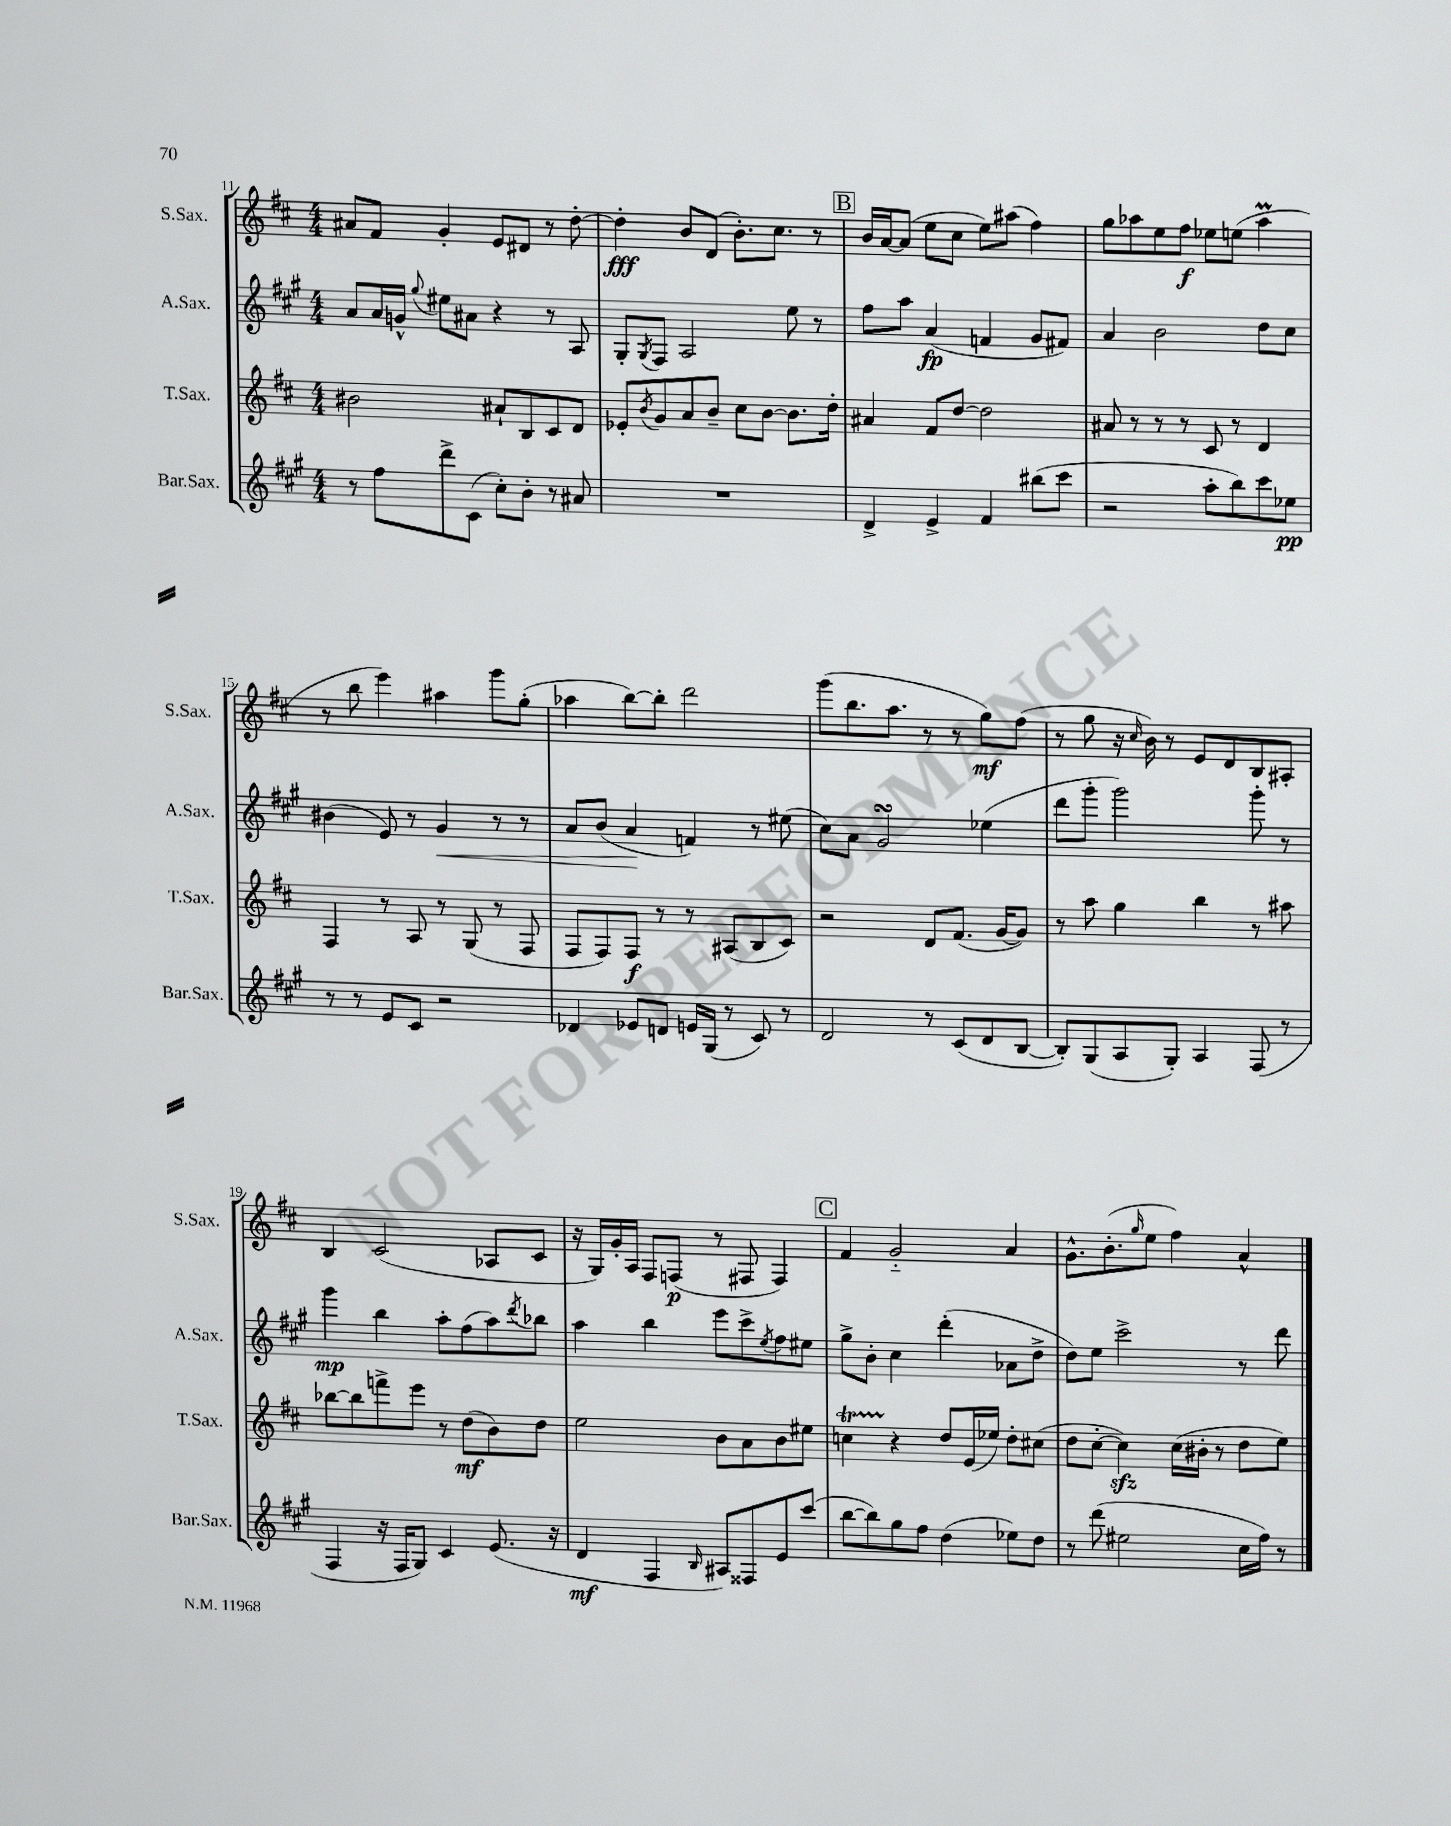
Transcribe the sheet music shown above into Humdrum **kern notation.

**kern	**dynam	**kern	**dynam	**kern	**dynam	**kern	**dynam
*part4	*part4	*part3	*part3	*part2	*part2	*part1	*part1
*staff4	*staff4	*staff3	*staff3	*staff2	*staff2	*staff1	*staff1
*I"Bar.Sax.	*	*I"T.Sax.	*	*I"A.Sax.	*	*I"S.Sax.	*
*I'Bar.Sax.	*	*I'T.Sax.	*	*I'A.Sax.	*	*I'S.Sax.	*
*clefG2	*	*clefG2	*	*clefG2	*	*clefG2	*
*k[f#c#g#]	*	*k[f#c#]	*	*k[f#c#g#]	*	*k[f#c#]	*
*M4/4	*	*M4/4	*	*M4/4	*	*M4/4	*
=11	=11	=11	=11	=11	=11	=11	=11
8r	.	2b#X\	.	8a/L	.	8a#X/L	.
8ff#\L	.	.	.	16a/L	.	8f#/J	.
.	.	.	.	16gn^^/JJ	.	.	.
.	.	.	.	8qqgg#/	.	.	.
8ddd^\	.	.	.	8ee#X\L	.	4g'/	.
(8c#\J	.	.	.	8a#X\J	.	.	.
8cc#'\L)	.	8a#X`/L	.	4r	.	8e/L	.
8b'\J	.	8B/	.	.	.	8d#X/J	.
8r	.	8c#/	.	8r	.	8r	.
8a#X/	.	8d/J	.	8A/	.	[8dd'\	.
=12	=12	=12	=12	=12	=12	=12	=12
1r	.	8e-X'/L	.	8G#'/L	.	4dd'\]	fff
.	.	8qb/	.	8qG#/	.	.	.
.	.	8g/	.	8F#/J	.	.	.
.	.	8a/	.	2A/	.	8b/L	.
.	.	8b~/J	.	.	.	(8d/J	.
.	.	8cc#\L	.	.	.	8.b'\L)	.
.	.	[8b\J	.	.	.	.	.
.	.	.	.	.	.	8.cc#\J	.
.	.	8.b\L]	.	8ee\	.	.	.
.	.	.	.	8r	.	8r	.
.	.	16dd'\Jk	.	.	.	.	.
!!LO:REH:place=s1:t=B
=13	=13	=13	=13	=13	=13	=13	=13
4d^/	.	4a#X/	.	8ff#\L	.	16b/LL	.
.	.	.	.	.	.	[16a/J	.
.	.	.	.	8aa\J	.	(8a/J]	.
4e^/	.	8f#/L	.	(4a/	fp	8ee\L	.
.	.	[8dd/J	.	.	.	8cc#\J	.
4f#/	.	2dd\]	.	4fn/	.	8ee\L)	.
.	.	.	.	.	.	(8aa#X\J	.
(8bb#X\L	.	.	.	8g#/L	.	4ff#\)	.
8ccc#\J	.	.	.	8f#X/J)	.	.	.
=14	=14	=14	=14	=14	=14	=14	=14
2r	.	8a#X/	.	4a/	.	8gg\L	.
.	.	8r	.	.	.	8aa-X\	.
.	.	8r	.	2b\	.	8ee\	.
.	.	8r	.	.	.	8ff#\J	f
8aa'\L	.	8c#/	.	.	.	8ee-X\L	.
8bb\)	.	8r	.	.	.	(8een\J	.
8ccc#\	.	4d/	.	8dd\L	.	4aa-M\	.
8ee-X\J	pp	.	.	8cc#\J	.	.	.
!!LO:LB:g=z
=15	=15	=15	=15	=15	=15	=15	=15
8r	.	4F#/	.	(4b#X\	.	8r	.
8r	.	.	.	.	.	8bb\	.
8e/L	.	8r	.	8e/)	.	4eee\)	.
8c#/J	.	8A/	.	8r	.	.	.
!	!	!	!	!	!LO:HP:b	!	!
2r	.	8r	.	4g#/	<	4aa#X\	.
.	.	(8G/	.	.	.	.	.
.	.	8r	.	8r	.	8ggg\L	.
.	.	8F#/	.	8r	.	(8gg'\J	.
=16	=16	=16	=16	=16	=16	=16	=16
4d-X/	.	8F#/L	.	8a/L	.	4aa-X\	.
.	.	8F#/)	.	(8b/J	.	.	.
8e-X/L	.	8F#/J	f	4a/	.	[8bb\L)	.
8dn/J	.	8r	.	.	.	8bb'\J]	.
16en/LL	.	8r	.	4fn/)	[	2ddd\	.
(16G#/JJ	.	.	.	.	.	.	.
8r	.	(8A#X/L	.	.	.	.	.
8c#/)	.	8B/	.	8r	.	.	.
8r	.	8c#/J)	.	(8ee#X\	.	.	.
=17	=17	=17	=17	=17	=17	=17	=17
2d/	.	2r	.	8cc#\L)	.	(8ggg\L	.
.	.	.	.	8a\J	.	8.bb\	.
.	.	.	.	2g#sSsS/	.	.	.
.	.	.	.	.	.	8.aa\J	.
8r	.	8d/L	.	.	.	8r	.
(8c#/L	.	(8.f#/J	.	.	.	8r	.
8d/	.	.	.	(4ee-X\	.	8gg\L)	mf
.	.	[16g/KL	.	.	.	.	.
[8B/J	.	8g/J])	.	.	.	(8ff#\J	.
=18	=18	=18	=18	=18	=18	=18	=18
8B'/L])	.	8r	.	8ddd\L	.	8r	.
(8G#/	.	8aa\	.	8ggg#'\J	.	8gg\	.
8A/	.	4gg\	.	2ggg#\)	.	16r	.
.	.	.	.	.	.	16qqcc#/	.
.	.	.	.	.	.	16b\)	.
8G#'/J)	.	.	.	.	.	8r	.
4A/	.	4bb\	.	.	.	8e/L	.
.	.	.	.	.	.	8d/	.
(8F#/	.	8r	.	8ggg#'\	.	8B/	.
8r	.	8aa#X\	.	8r	.	8A#X'/J	.
!!LO:LB:g=z
=19	=19	=19	=19	=19	=19	=19	=19
4F#/	.	[8bb-X\L	.	4ggg#\	mp	4B/	.
.	.	8bb-\]	.	.	.	.	.
16r	.	8fffn^\	.	4bb\	.	(2c#/	.
16F#/KL	.	.	.	.	.	.	.
8G#/J)	.	8eee\J	.	.	.	.	.
4c#/	.	8r	.	8aa'\L	.	.	.
.	.	(8dd\L	mf	(8ff#\	.	.	.
(8.e/	.	8b\)	.	8aa\)	.	8A-X/L	.
.	.	.	.	8qddd/	.	.	.
.	.	8dd\J	.	8bb-X\J	.	8c#/J	.
16r	.	.	.	.	.	.	.
=20	=20	=20	=20	=20	=20	=20	=20
4d/	mf	2ee\	.	4aa\	.	16r	.
.	.	.	.	.	.	16G/LL)	.
.	.	.	.	.	.	16g'/	.
.	.	.	.	.	.	16A/JJ	.
4F#/	.	.	.	4bb\	.	8F#/L	.
.	.	.	.	.	.	(8Fn/J	p
16qqB/	.	.	.	.	.	.	.
8A#X/L)	.	8b\L	.	8eee\L	.	8r	.
8F##X/	.	8a\	.	8ccc#^\	.	8F#X/	.
.	.	.	.	8qee/	.	.	.
8e/	.	8b\	.	8ff#\	.	4F#/)	.
(8ccc#/J	.	8ee#X\J	.	8ee#X\J	.	.	.
!!LO:REH:place=s1:t=C
=21	=21	=21	=21	=21	=21	=21	=21
[8bb\L	.	4ccnT\	.	8gg#^\L	.	4f#/	.
8bb\])	.	.	.	8b'\J	.	.	.
8gg#\	.	4r	.	4cc#\	.	2g/	.
8ff#\J	.	.	.	.	.	.	.
(4dd\	.	8dd/L	.	(4ddd'\	.	.	.
.	.	(16e/L	.	.	.	.	.
.	.	16ee-X/JJ)	.	.	.	.	.
8ee-X\L)	.	8dd'\L	.	8a-X\L	.	4a/	.
8dd\J	.	(8cc#X\J	.	8dd^\J	.	.	.
=22	=22	=22	=22	=22	=22	=22	=22
8r	.	8dd\L	.	8dd\L)	.	8.g^^\L	.
(8ddd\	.	[8cc#'\J	.	8ee\J	.	.	.
.	.	.	.	.	.	(8.b'\	.
2ee#X\	.	4cc#zz\])	.	2ccc#^\	.	.	.
.	.	.	.	.	.	16qqgg/	.
.	.	.	.	.	.	8ee\J	.
.	.	(16cc#\LL	.	.	.	4ff#\)	.
.	.	16b#X'\JJ	.	.	.	.	.
.	.	8r	.	.	.	.	.
16cc#\LL	.	8dd\L	.	8r	.	4a^^/	.
16ff#\JJ)	.	.	.	.	.	.	.
8r	.	8ee\J)	.	8ddd\	.	.	.
==	==	==	==	==	==	==	==
*-	*-	*-	*-	*-	*-	*-	*-
